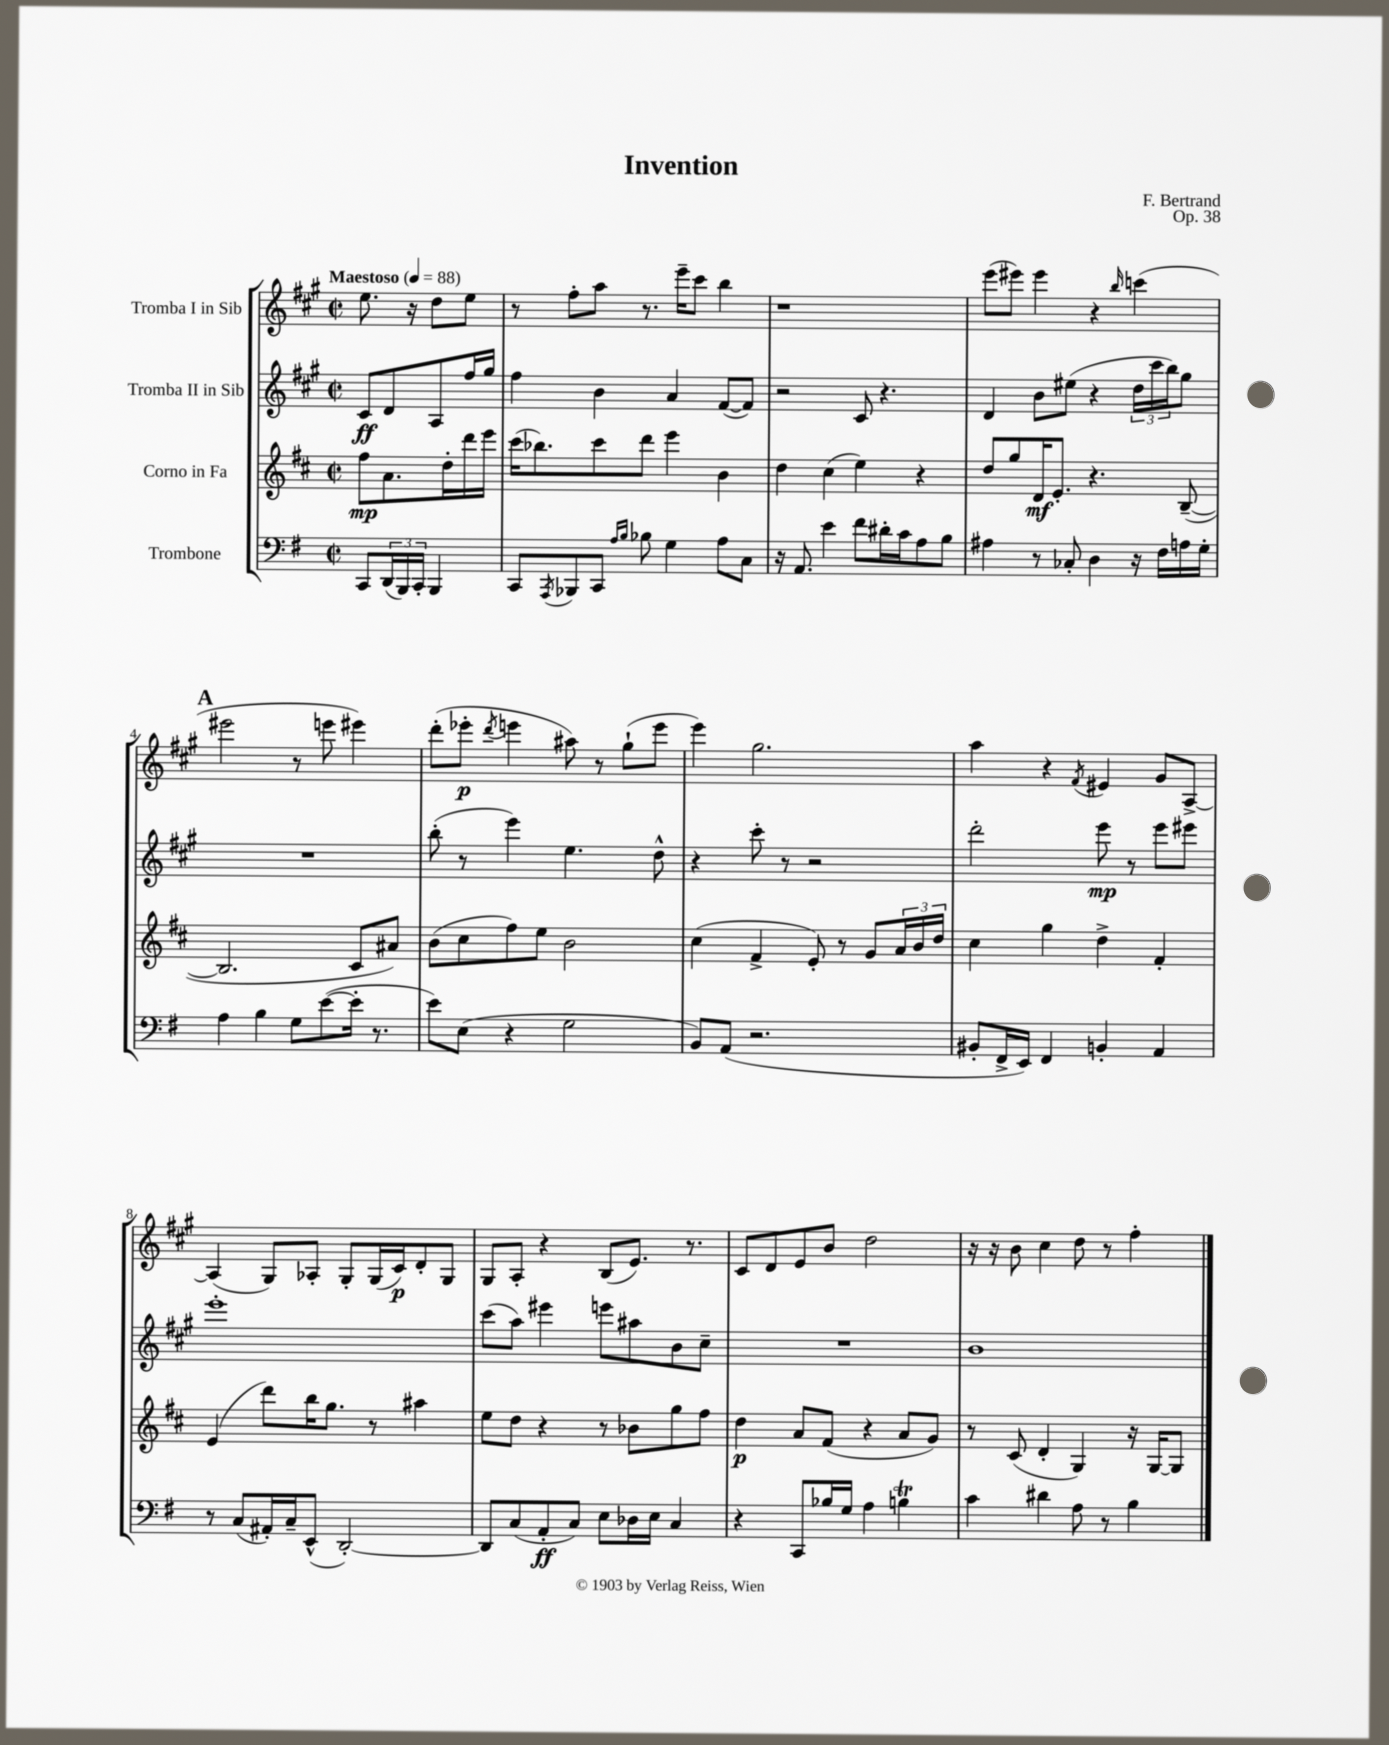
\header { title = "Invention" composer = "F. Bertrand" opus = "Op. 38" }
<<
\new StaffGroup <<
\new Staff = "s0" \with { instrumentName = "Tromba I in Sib" } {
    \clef treble \key a \major \defaultTimeSignature \time 2/2 \partial 2 \tempo "Maestoso" 4 = 88
    e''8. r16 d''8 e''8 |
    r8 fis''8-. a''8 r8. e'''16-- cis'''8 b''4 |
    r1 |
    e'''8( eis'''8) eis'''4 r4 \grace { b''16 } c'''4( |
    \mark \markup { \bold "A" } eis'''2 r8 e'''8 eis'''4) |
    d'''8-.( ees'''8-.\p \acciaccatura { d'''8 } e'''4 ais''8) r8 gis''8-!( e'''8 |
    e'''4) gis''2. |
    a''4 r4 \acciaccatura { fis'8 } eis'4 gis'8 a8~-> |
    a4( gis8) aes8-. gis8-. gis16( cis'16\p) d'8-. gis8 |
    gis8 a8-. r4 b8( e'8.) r8. |
    cis'8 d'8 e'8 b'8 d''2 |
    r16 r16 b'8 cis''4 d''8 r8 fis''4-. \bar "|." |
}
\new Staff = "s1" \with { instrumentName = "Tromba II in Sib" } {
    \clef treble \key a \major \defaultTimeSignature \time 2/2 \partial 2
    cis'8\ff d'8 a8 fis''16 gis''16 |
    fis''4 b'4 a'4 fis'8~( fis'8) |
    r2 cis'8 r4. |
    d'4 b'8 eis''8( r4 \tuplet 3/2 { d''16 cis'''16 b''16) } gis''8 |
    \mark \markup { \bold "A" } R1 |
    b''8-.( r8 e'''4) e''4. d''8-^ |
    r4 cis'''8-. r8 r2 |
    d'''2-. e'''8\mp r8 e'''8 eis'''8 |
    e'''1-. |
    cis'''8( a''8) eis'''4 e'''8 ais''8 b'8 cis''8-- |
    R1 |
    b'1 \bar "|." |
}
\new Staff = "s2" \with { instrumentName = "Corno in Fa" } {
    \clef treble \key d \major \defaultTimeSignature \time 2/2 \partial 2
    fis''8\mp a'8. d''16-. d'''16 e'''16 |
    cis'''16( bes''8.) cis'''8 d'''8 e'''4 b'4 |
    d''4 cis''4( e''4) r4 |
    d''8 g''8 d'16\mf e'8.-. r4. b8~--( |
    \mark \markup { \bold "A" } b2. cis'8 ais'8) |
    b'8( cis''8 fis''8) e''8 b'2 |
    cis''4( fis'4-> e'8-.) r8 g'8 \tuplet 3/2 { a'16 b'16 d''16 } |
    cis''4 g''4 d''4-> fis'4-. |
    e'4( d'''8) b''16 g''8. r8 ais''4 |
    e''8 d''8 r4 r8 bes'8 g''8 fis''8 |
    d''4\p a'8 fis'8( r4 a'8 g'8) |
    r8 cis'8( d'4-. g4) r16 g16~ g8 \bar "|." |
}
\new Staff = "s3" \with { instrumentName = "Trombone" } {
    \clef bass \key g \major \defaultTimeSignature \time 2/2 \partial 2
    c,8 \tuplet 3/2 { d,16( b,,16) c,16-. } b,,4 |
    c,8 \acciaccatura { a,,8 } bes,,8 c,8 \grace { a16 b16 } bes8 g4 a8 c8 |
    r16 a,8. e'4 fis'8 dis'16-. c'16 a8 b8 |
    ais4 r8 ces8-. d4 r16 fis16 a16 g16-. |
    \mark \markup { \bold "A" } a4 b4 g8 e'8~( e'16-. r8. |
    e'8) e8( r4 g2 |
    b,8) a,8( r2. |
    bis,8-. fis,16-> e,16) fis,4 b,4-. a,4 |
    r8 c8( ais,16-.) c16-- e,8-^( d,2~-.) |
    d,8 c8( a,8-.\ff c8) e8 des16 e16 c4 |
    r4 c,8 bes16 g16 a4 b4\trill |
    c'4 dis'4 a8 r8 b4 \bar "|." |
}
>>
>>
